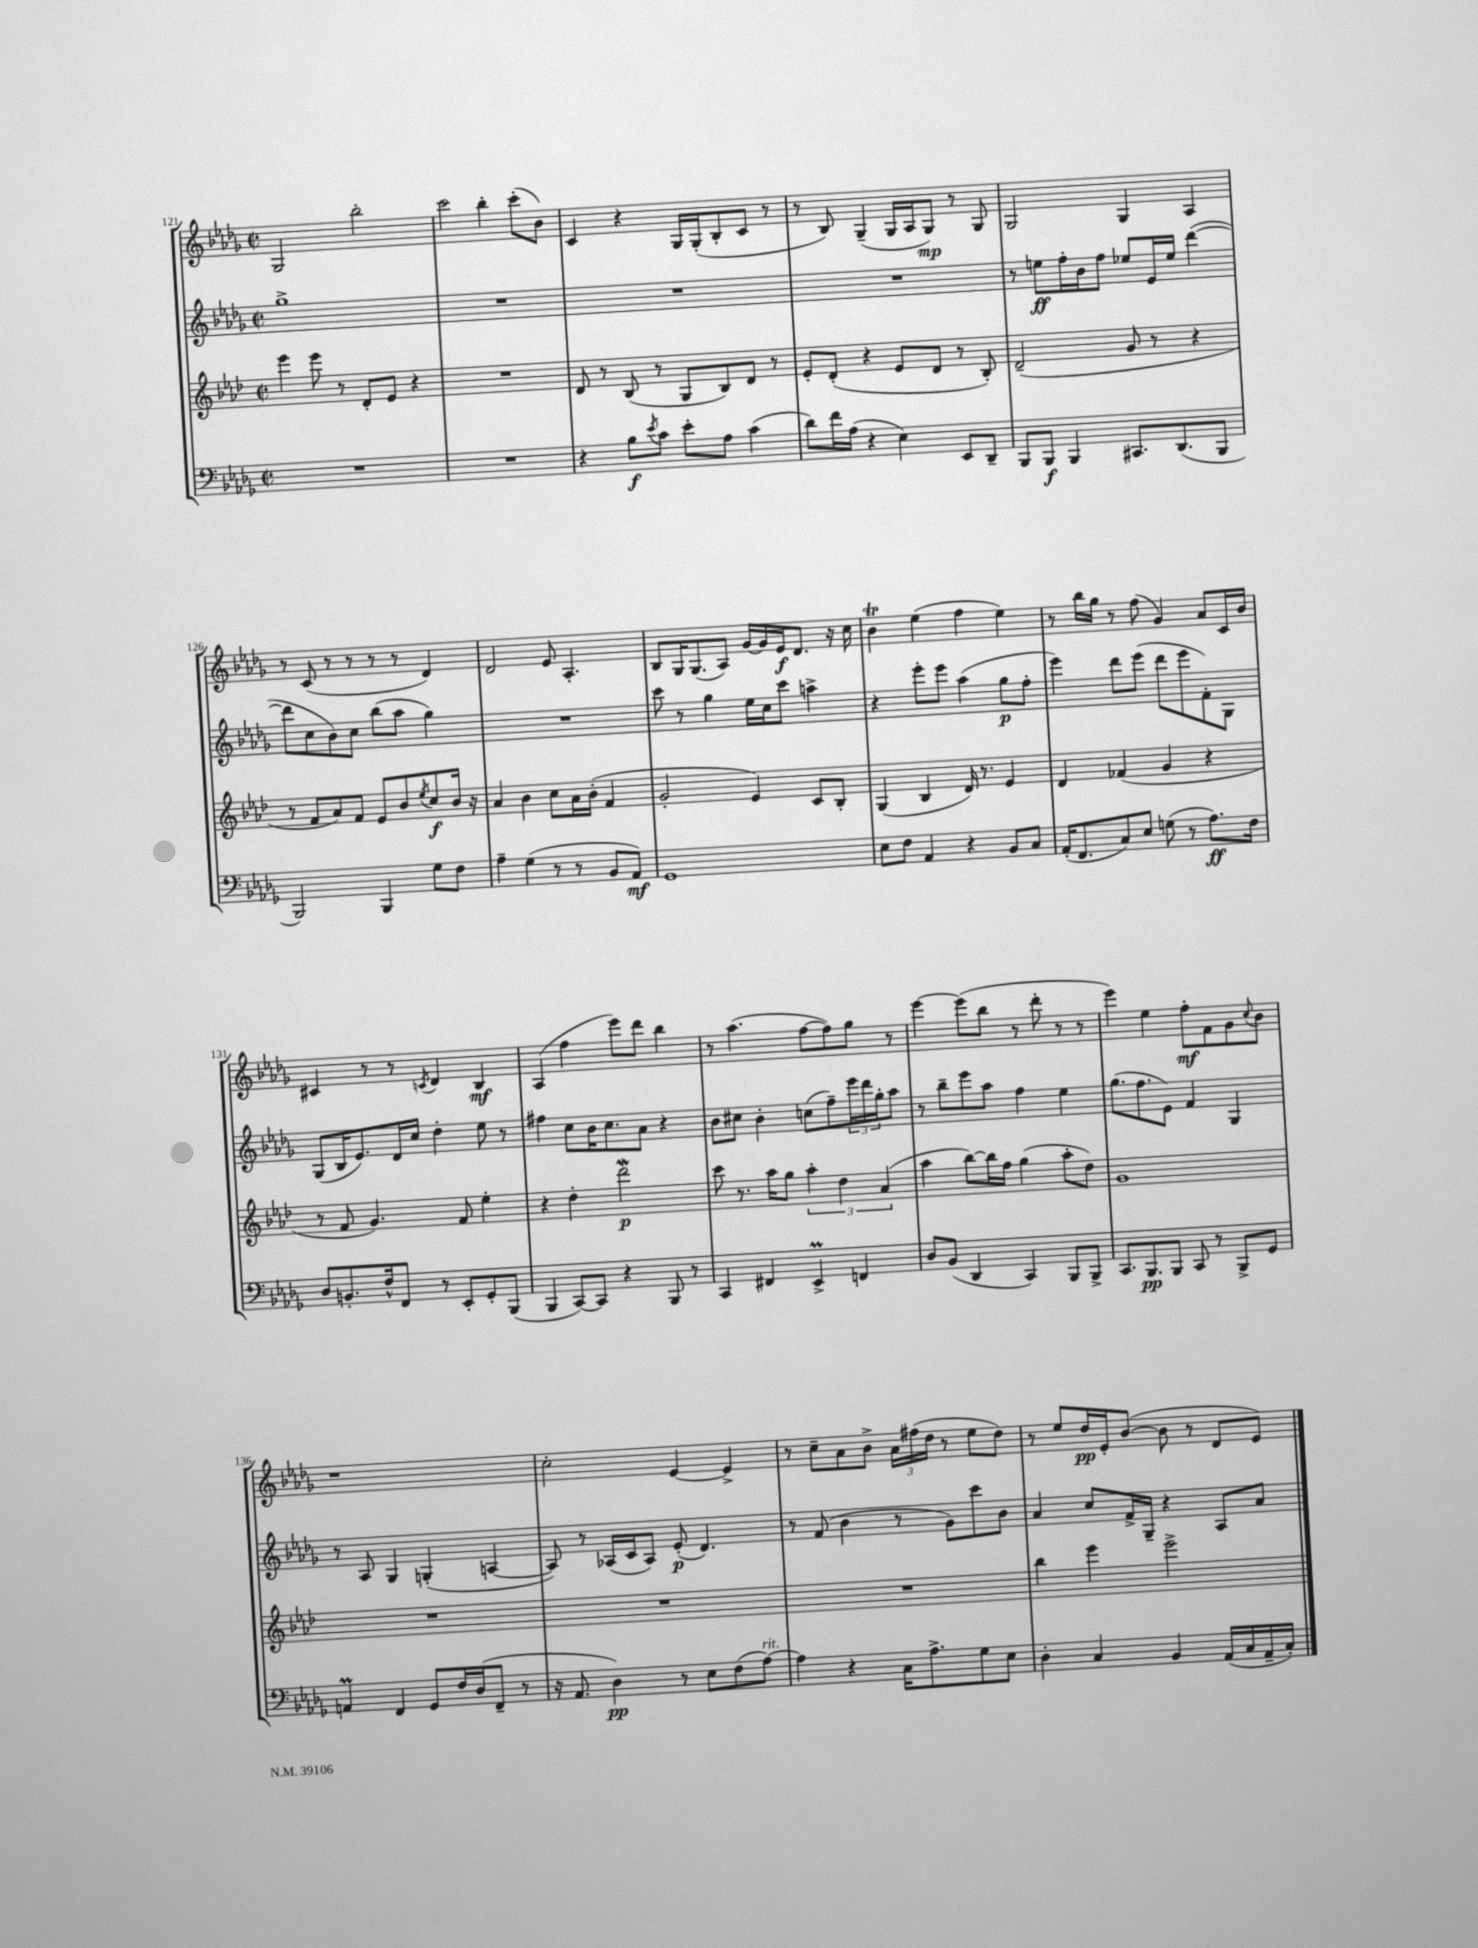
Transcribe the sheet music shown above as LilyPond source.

<<
\new StaffGroup <<
\new Staff = "s0" {
    \clef treble \key des \major \defaultTimeSignature \time 2/2
    ges2 bes''2-. |
    c'''2 bes''4-. c'''8-.( bes'8) |
    c'4 r4 ges16 ges16-.( bes8-. c'8 r8 |
    r8 bes8) ges4--( ges16 aes16 ges8\mp) r8 ges8 |
    ges2 ges4 aes4 |
    r8 c'8( r8 r8 r8 r8 des'4) |
    des'2 ees'8 aes4.-. |
    bes8 ges16 ges8.( aes8) ges'16~ ges'16 ees'16\f des'8. r16 c''16 |
    bes'4\trill ees''4( f''4 ees''4) |
    r8 bes''16 ges''16 r8 f''8( ges'4) aes'8 c'16 bes'16 |
    cis'4 r8 r8 \acciaccatura { c'8 } des'4 bes4\mf |
    aes4( f''4 ees'''8) des'''8 bes''4 |
    r8 aes''4.( f''8~ f''8) ges''8 r8 |
    ees'''4~ ees'''8( bes''8 r8 des'''8-. r8 r8 |
    ees'''4) ees''4 f''8-.\mf f'8 ges'8 \appoggiatura { c''8 } bes'8 |
    r1 |
    c''2-. ees'4~ ees'4-> |
    r8 c''8-- aes'8 bes'8-> \tuplet 3/2 { aes'16 fis''16( des''16 } r8 ees''8 des''8) |
    r8 ees''8 des''16\pp ees'16-. bes'8~( bes'8 r8 des'8 ees'8) \bar "|." |
}
\new Staff = "s1" {
    \clef treble \key des \major \defaultTimeSignature \time 2/2
    ges''1-> |
    R1 |
    R1 |
    R1 |
    r8 e''8\ff f''16-. bes'16 f''8 ees''8 ees'16 ees''16 des'''4~( |
    des'''8 c''8 bes'8) c''8 bes''8( aes''8 ges''4) |
    R1 |
    c'''8 r8 ges''4 ees''16 c''16 c'''8 a''4-> |
    r4 ees'''8-. ees'''8 aes''4( ges''8\p f''8-. |
    ees'''4) des'''8 ees'''8( des'''8 ees'''8 f'8-.) ges8 |
    ges8( bes16 ees'8.) des'16 c''16 des''4-. ees''8 r8 |
    fis''4 c''8 bes'16 c''8. aes'8 r4 |
    bes'8 cis''8 bes'4-. c''8( f''8--) \tuplet 3/2 { ees'''16 des'''16 ges''16-. } aes''8 |
    r8 bes''8-- ees'''8 aes''8 f''4 ees''4 |
    ges''8.( f''8. ees'8) f'4 ges4 |
    r8 aes8 ges4 g4-.( a4~ |
    a8) r8 aes16( c'16 aes8) ees'8-.\p( des'4.) |
    r8 f'8( bes'4 r8 ges'8) c'''8 bes'8 |
    aes'4 c''8 f'16-> ges16-- r4 aes8 aes'8 \bar "|." |
}
\new Staff = "s2" {
    \clef treble \key aes \major \defaultTimeSignature \time 2/2
    ees'''4 ees'''8 r8 des'8-. ees'8 r4 |
    R1 |
    des'8 r8 bes8( r8 g8 bes8) des'8 r8 |
    ees'8-. des'8-.( r4 ees'8 des'8 r8 bes8-.) |
    des'2--( g'8 r8 r4 |
    r8 f'8 aes'8) f'8 ees'8 bes'8 \acciaccatura { ees''8 } c''8\f bes'16 r16 |
    aes'4 bes'4 c''8 aes'16 bes'16-.( f'4 |
    g'2-. ees'4) c'8 bes8-. |
    g4( bes4 des'16) r8. ees'4 |
    des'4 fes'4( g'4 r4 |
    r8 f'8 g'4.) f'8 ees''4-. |
    r4 des''4-. des'''2\mordent\p |
    c'''8 r8. aes''16 g''8 \tuplet 3/2 { aes''4-. des''4 aes'4( } |
    aes''4 bes''8~) bes''16 f''16 g''4( aes''8-. des''8) |
    g'1 |
    R1 |
    R1 |
    R1 |
    bes''4 ees'''4 ees'''2-> \bar "|." |
}
\new Staff = "s3" {
    \clef bass \key des \major \defaultTimeSignature \time 2/2
    R1 |
    R1 |
    r4 bes8\f \acciaccatura { ees'8 } c'8 ees'8-. aes8 c'4( |
    des'8) f'16 aes16( r4 ees4) ees,8 des,8-- |
    bes,,8 bes,,8\f bes,,4 cis,8. des,8.( bes,,8 |
    bes,,2) bes,,4 ges8 f8 |
    aes4-- ges4( r8 r8 bes,8 aes,8\mf) |
    ges,1 |
    ees8 f8 aes,4 r4 bes,8 c8 |
    aes,16-.( f,8. c8) ees8 g8( r8 aes8.\ff) f16 |
    des8 b,8.-. f16-^ f,8 r8 ees,8-. ges,8-. bes,,8( |
    bes,,4 c,8~) c,8 r4 bes,,8 r8 |
    c,4 fis,4 ees,4->\prall f,4 |
    des8 bes,8( des,4 c,4) bes,,8 bes,,8-> |
    c,8. bes,,8.\pp bes,,8 c,8 r8 bes,,8-> ges,8 |
    a,4\prall f,4 ges,8 f16 des16( f,8-- r8 |
    r16 aes,8. des4\pp) r8 ees8 f8( aes8~^\markup { \italic "rit." }) |
    aes4 r4 c16 aes8.-> ges8 ees8 |
    des4-. c4 bes,4 aes,16( c16 aes,16-- c16-.) \bar "|." |
}
>>
>>
\layout { \context { \Score currentBarNumber = #121 } }
